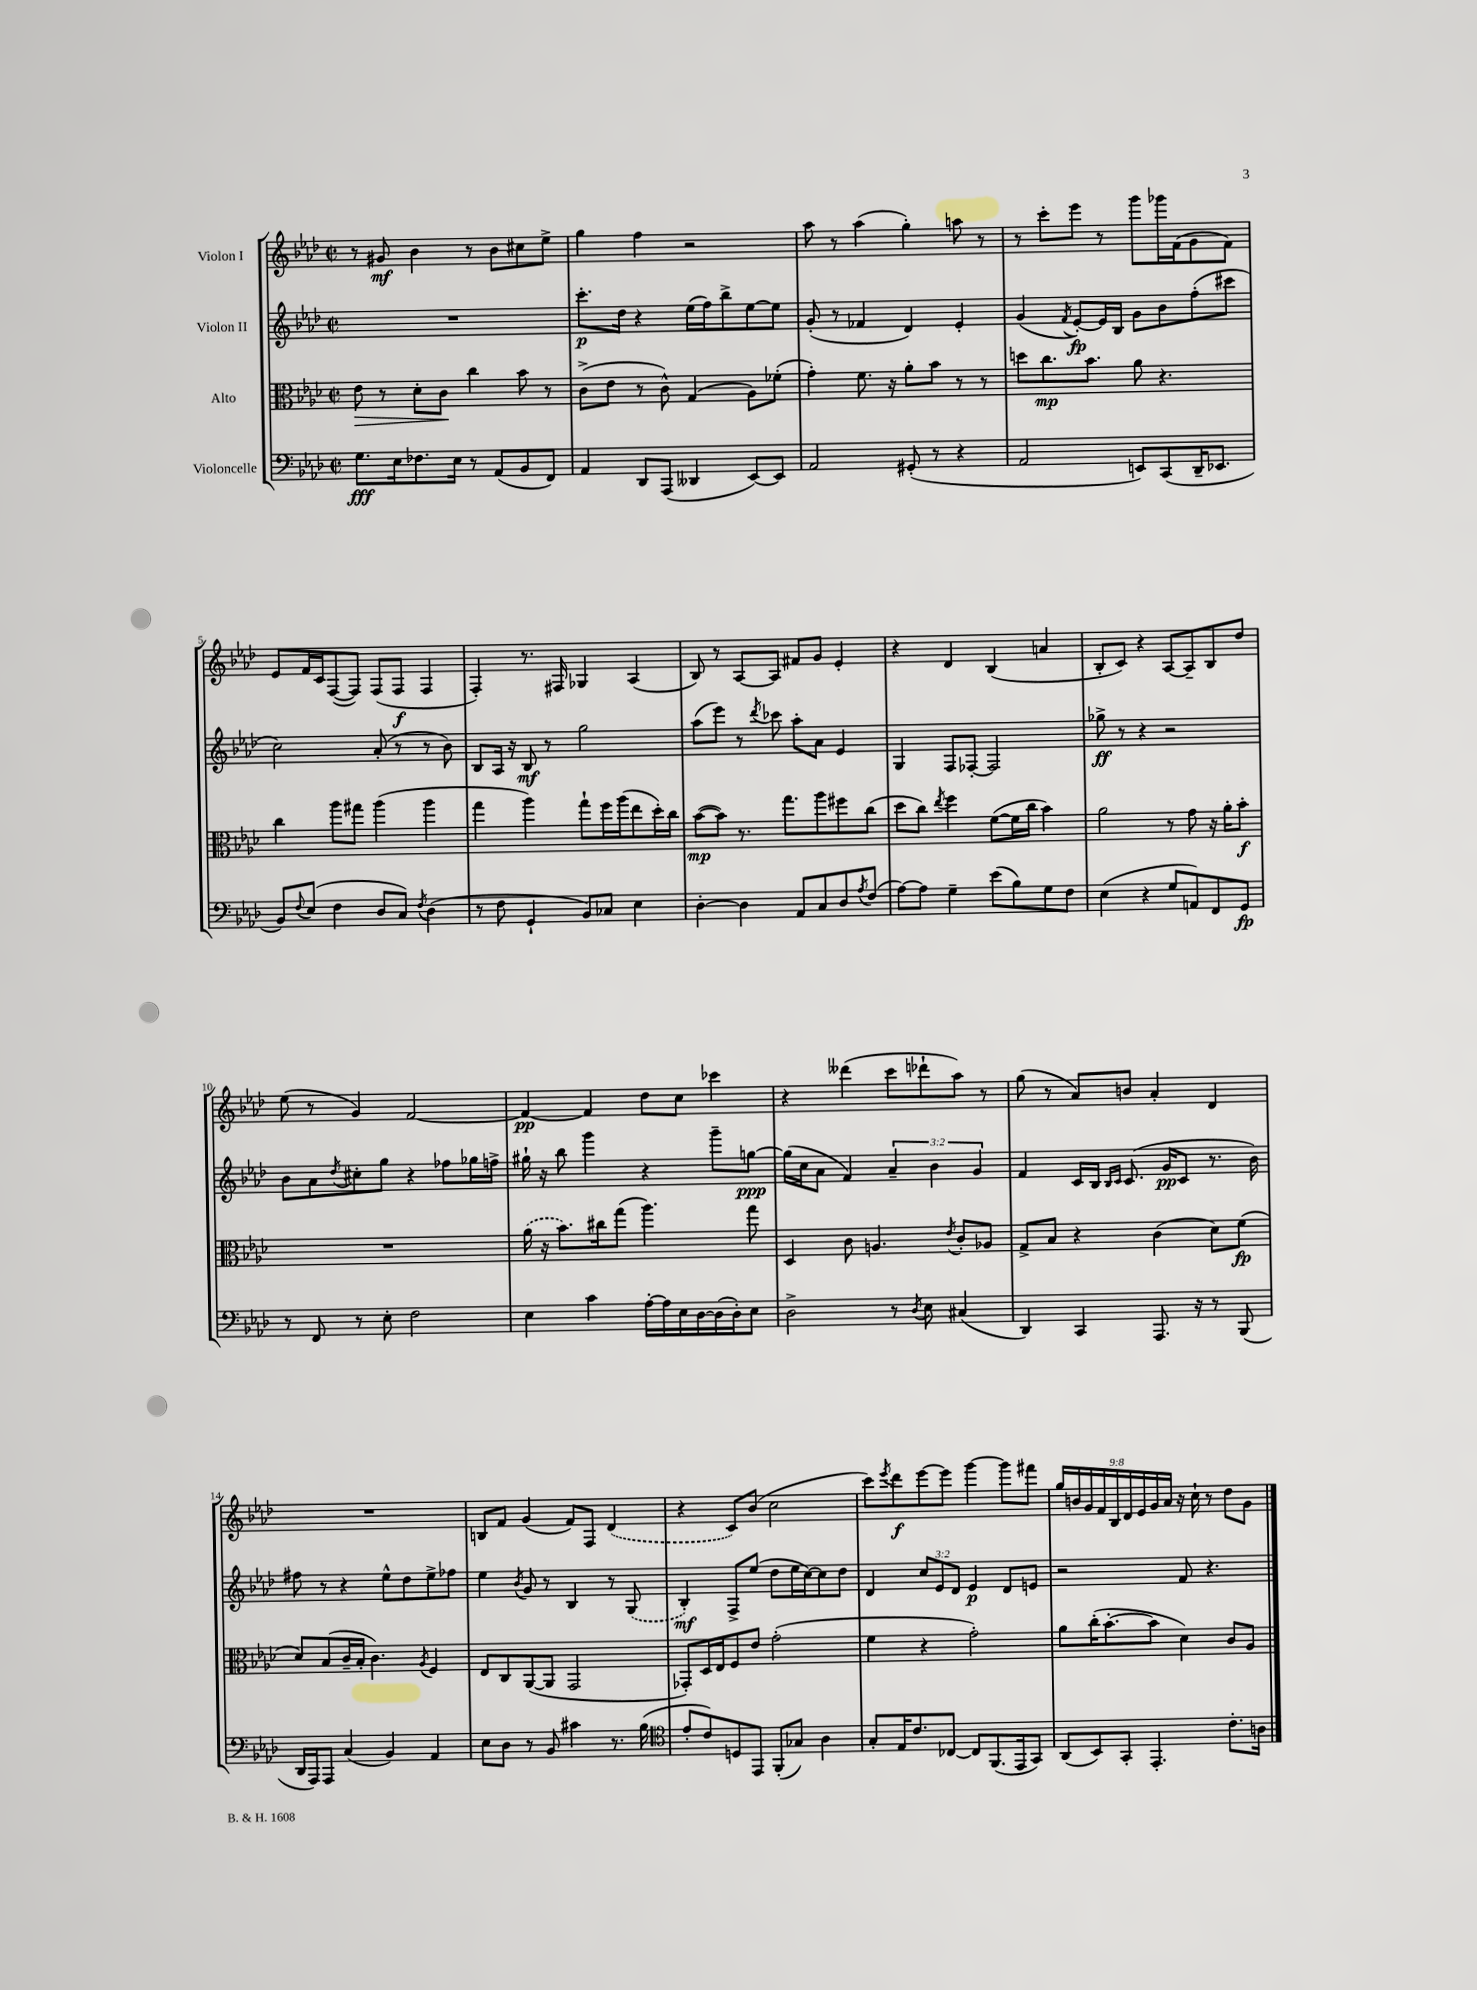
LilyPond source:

<<
\new StaffGroup <<
\new Staff = "s0" \with { instrumentName = "Violon I" } {
    \clef treble \key aes \major \defaultTimeSignature \time 2/2 \override Staff.TupletNumber.text = #tuplet-number::calc-fraction-text
    r8 gis'8\mf bes'4 r8 bes'8 cis''8 ees''8-> |
    g''4 f''4 r2 |
    aes''8 r8 aes''4( g''4-.) a''8 r8 |
    r8 c'''8-. ees'''8 r8 g'''8 ges'''16 f'16( g'8 f'8) |
    ees'8 f'16 c'16 f8~( f8) f8( f8\f f4 |
    f4-.) r8. fis16 ges4 aes4( |
    bes8) r8 aes8~ aes8 fis'8 g'8 ees'4-. |
    r4 des'4 bes4( a'4 |
    bes8-. c'8) r4 aes8~ aes8-- bes8 des''8 |
    ees''8( r8 g'4) f'2~ |
    f'4~\pp f'4 des''8 c''8 ces'''4 |
    r4 deses'''4( c'''8 des'''8-! aes''8) r8 |
    g''8( r8 aes'8) b'8 aes'4-. des'4 |
    R1 |
    b8 f'8 g'4( f'8) f8 \once \slurDashed des'4( |
    r4 c'8) bes'8( c''2 |
    c'''8) \acciaccatura { ees'''8 } des'''8\f ees'''8~ ees'''8 g'''4~ g'''8 fis'''8 |
    \tuplet 9/8 { g''16 b'16 g'16 f'16 bes16 des'16 ees'16 g'16 aes'16 } r16 c''16-! r8 des''8 g'8 \bar "|." |
}
\new Staff = "s1" \with { instrumentName = "Violon II" } {
    \clef treble \key aes \major \defaultTimeSignature \time 2/2 \override Staff.TupletNumber.text = #tuplet-number::calc-fraction-text
    R1 |
    c'''8.-.\p des''16 r4 ees''16( f''16) bes''8-> ees''8~ ees''8 |
    g'8-.( r8 fes'4 des'4) ees'4-. |
    g'4( \acciaccatura { f'8 } ees'8~-.\fp) ees'16 bes16 g'8 bes'8 f''8-.( cis'''8 |
    c''2) aes'8-.( r8 r8 bes'8) |
    bes8 aes16 r16 bes8\mf r8 g''2 |
    aes''8( ees'''8) r8 \acciaccatura { des'''8 } ces'''8 aes''8-. aes'8 ees'4 |
    g4 f8 fes8~-. fes2 |
    ges''8->\ff r8 r4 r2 |
    bes'8 aes'8 \acciaccatura { des''8 } cis''8-. g''8 r4 fes''8 ges''16 f''16-> |
    gis''16-! r16 bes''8 g'''4 r4 g'''8-- g''8~\ppp |
    g''16( c''16 aes'8 f'4) \tuplet 3/2 { aes'4-- bes'4 g'4 } |
    f'4 c'16 bes16 \grace { bes16 c'16 } c'8.( g'16\pp c'8 r8. bes'16) |
    fis''8 r8 r4 ees''8-^ des''8 ees''8-> fes''8 |
    ees''4 \acciaccatura { bes'8 } g'8 r8 bes4 r8 \once \slurDashed g8( |
    bes4-.\mf) f8-> ees''8( des''8 ees''16 c''16~) c''8 des''8 |
    des'4 \tuplet 3/2 { c''8 ees'8 des'8 } ees'4\p des'8 e'8 |
    r2 f'8 r4. \bar "|." |
}
\new Staff = "s2" \with { instrumentName = "Alto" } {
    \clef alto \key aes \major \defaultTimeSignature \time 2/2
    ees'8\> r8 des'8-. c'8\! c''4 bes'8 r8 |
    c'8->( ees'8 r8 c'8-^) g4( aes8) fes'8-.( |
    g'4-.) f'8. r16 aes'8-. bes'8 r8 r8 |
    d''8 c''8.\mp bes'8. aes'8 r4. |
    c''4 aes''8 gis''8 aes''4( aes''4 |
    g''4 aes''4) g''8-! f''16 aes''16( ees''8 des''16-.) c''16 |
    bes'8~\mp( bes'8) r8. g''8. aes''8 fis''8 c''8( |
    des''8 c''8) \acciaccatura { ees''8 } f''4 f'8~( f'16 c''16 bes'4) |
    aes'2 r8 g'8 r16 aes'16-. bes'8-.\f |
    R1 |
    \once \slurDashed aes'16( r16 bes'8.) cis''16 g''8( aes''4.) g''8 |
    des4 c'8 a4. \acciaccatura { ees'8 } c'8-. aes8 |
    g8-> bes8 r4 c'4( des'8) f'8\fp( |
    des'8) bes8( c'16-- bes16-. c'4.) \acciaccatura { aes8 } f4 |
    ees8 c8 aes,8~( aes,8 g,2 |
    ges,8-.) des16 ees16 f8 ees'8 g'2-.( |
    f'4 r4 g'2-.) |
    aes'8 c''16-.( bes'8.~-. bes'8 des'4) c'8 aes8 \bar "|." |
}
\new Staff = "s3" \with { instrumentName = "Violoncelle" } {
    \clef bass \key aes \major \defaultTimeSignature \time 2/2
    g8.\fff ees16 fes8. ees16 r8 aes,8( bes,8 f,8) |
    aes,4 des,8 aes,,8( deses,4 ees,8~) ees,8 |
    aes,2 gis,8-.( r8 r4 |
    aes,2 e,8) c,8( des,16-- ees,8. |
    bes,8) \appoggiatura { f8 } ees8( f4 des8 c8) \acciaccatura { f8 } des4( |
    r8 f8 g,4-! bes,8) ces8 ees4 |
    des4~-. des4 aes,8 c8 des8 \acciaccatura { aes8 } f8( |
    aes8~) aes8 g4-- ees'8( bes8) g8 f8 |
    ees4( r4 g8 a,8) f,8 g,8\fp |
    r8 f,8 r8 ees8-. f2 |
    ees4 c'4 aes16~-. aes16 ees16 des16~ des16( des16-.) ees8 |
    des2-> r8 \acciaccatura { des8 } ees8 cis4( |
    des,4) c,4 aes,,8. r16 r8 bes,,8( |
    des,16 aes,,16) aes,,8 c4( bes,4) aes,4 |
    ees8 des8 r8 bes,8 cis'4 r8. bes16( |
    \clef tenor ees'8-. c'8) d8 ees,8 f,8-.( ges8) aes4 |
    g8-. ees16 c'8. ces8~ ces8 f,8.( ees,16 g,8) |
    aes,8( bes,8) g,8-. ees,4.-. c'8.-. a16 \bar "|." |
}
>>
>>
